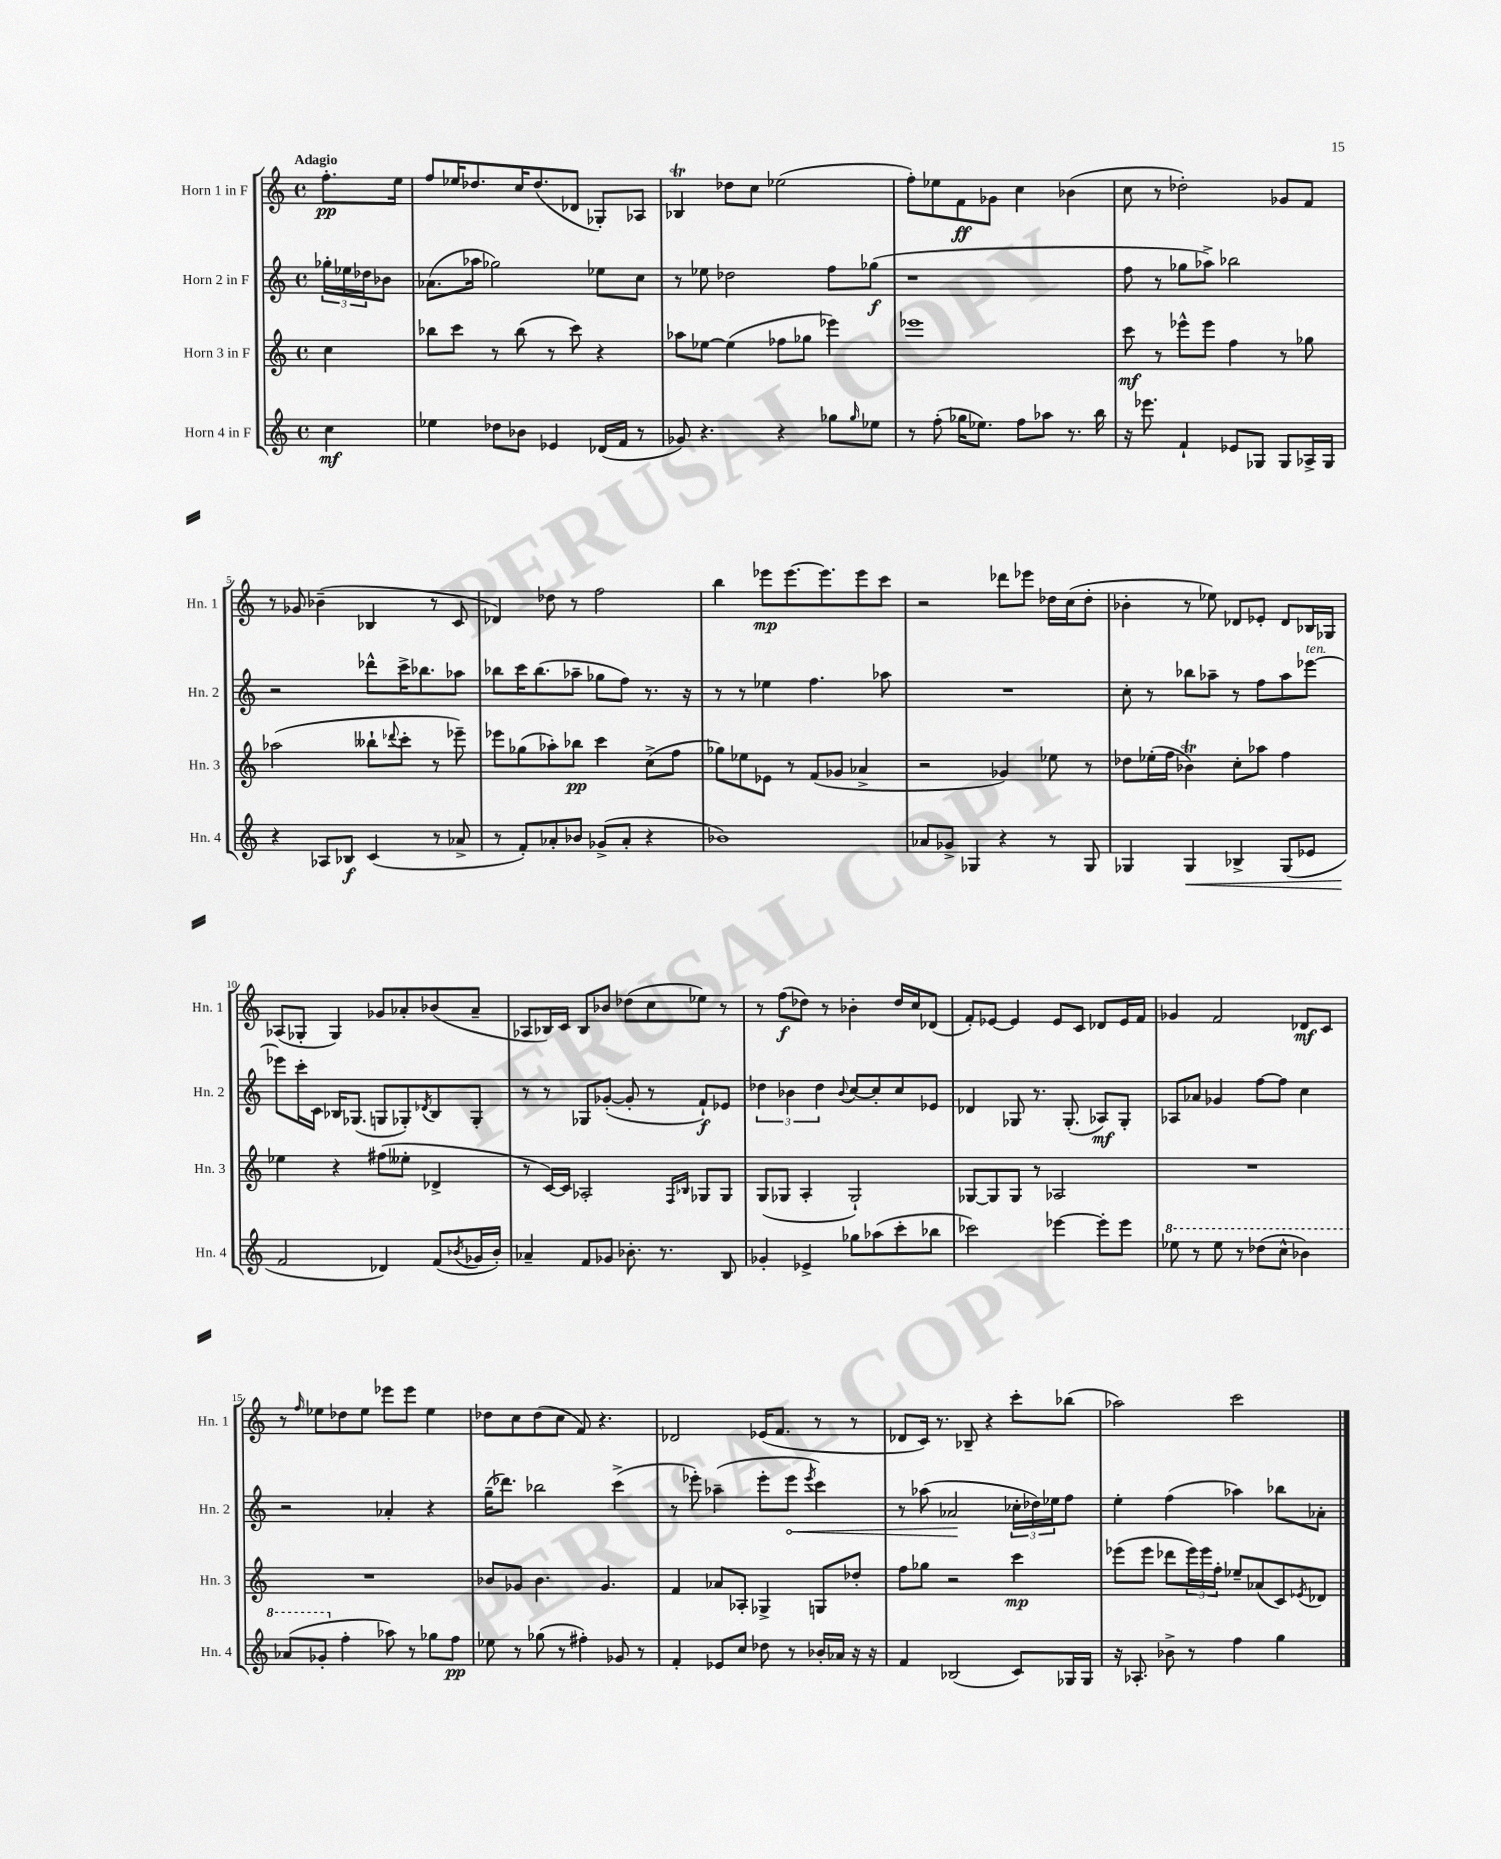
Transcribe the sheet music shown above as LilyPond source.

<<
\new StaffGroup <<
\new Staff = "s0" \with { instrumentName = "Horn 1 in F" shortInstrumentName = "Hn. 1" } {
    \clef treble \key c \major \defaultTimeSignature \time 4/4 \partial 4 \tempo "Adagio"
    f''8.-.\pp e''16 |
    f''8 ees''16 des''8. c''16 des''8.( des'8 ges8-.) aes8 |
    bes4\trill des''8 c''8 ees''2( |
    f''8-.) ees''8 f'8\ff ges'8 c''4 bes'4( |
    c''8 r8 des''2-.) ges'8 f'8 |
    r8 ges'8 bes'4--( bes4 r8 c'8 |
    des'4) des''8 r8 f''2 |
    b''4 ees'''8\mp ees'''8.~ ees'''8. ees'''8 c'''8 |
    r2 des'''8 ees'''8 des''16 c''16( des''8-. |
    bes'4-. r8 ees''8) des'8 ees'8-. des'8 bes16 ges16 |
    aes8( ges8-. ges4) ges'8 aes'8-. bes'8( aes'8-- |
    aes8 bes16) c'16 bes8 bes'8 des''8( c''8 ees''8) r8 |
    r8 f''8\f( des''8) r8 bes'4-. des''16 c''16 des'8( |
    f'8-.) ees'8~ ees'4 ees'8 c'8 des'8 ees'16 f'16 |
    ges'4 f'2 des'8\mf c'8 |
    r8 \grace { f''16 } ees''8 des''8 ees''8 ees'''8 ees'''8 ees''4 |
    des''8 c''8 des''8( c''8 f'8) r4. |
    des'2 ees'16( f'8. r8 r8 |
    des'8 c'16) r8. bes8-- r4 c'''8-. bes''8( |
    aes''2) c'''2 \bar "|." |
}
\new Staff = "s1" \with { instrumentName = "Horn 2 in F" shortInstrumentName = "Hn. 2" } {
    \clef treble \key c \major \defaultTimeSignature \time 4/4 \partial 4
    \tuplet 3/2 { ges''16-. ees''16 des''16 } bes'8 |
    aes'8.( aes''16 ges''2) ees''8 c''8 |
    r8 ees''8 des''2 f''8 ges''8\f( |
    r1 |
    f''8 r8 ges''8 aes''8->) bes''2 |
    r2 des'''8-^ c'''16-> bes''8. aes''8 |
    bes''8 c'''16 bes''8.( aes''8-- ges''8 f''8) r8. r16 |
    r8 r8 ees''4 f''4. aes''8 |
    R1 |
    c''8-. r8 bes''8 aes''8-- r8 f''8 aes''8 ees'''8~^\markup { \italic "ten." } |
    ees'''8 c'''16-. c'16 bes16 ges8.( g8 ges8-.) \acciaccatura { des'8 } bes8 ges8-. |
    r8 r8 ges8 ges'8~-.( ges'8-. r8 f'8-!\f) ees'8 |
    \tuplet 3/2 { des''4 bes'4 des''4 } \appoggiatura { bes'8 } c''8~ c''8-. c''8 ees'8 |
    des'4 ges8 r8. ges8.-.( aes8\mf) ges8-. |
    aes8 aes'8 ges'4 f''8~ f''8 c''4 |
    r2 aes'4-. r4 |
    g''16--( des'''8.) bes''2 c'''4->( |
    r8 ees'''8-.) aes''4--( ees'''8-. \once \override Hairpin.circled-tip = ##t ees'''8\< \acciaccatura { ees'''8 } c'''4) |
    r8 aes''8( aes'2\! \tuplet 3/2 { ces''16-. des''16) ees''16 } f''8 |
    e''4-. f''4( aes''4) bes''8 aes'8-. \bar "|." |
}
\new Staff = "s2" \with { instrumentName = "Horn 3 in F" shortInstrumentName = "Hn. 3" } {
    \clef treble \key c \major \defaultTimeSignature \time 4/4 \partial 4
    c''4 |
    bes''8 c'''8 r8 bes''8( r8 c'''8) r4 |
    aes''8 ees''8~ ees''4( fes''8 ges''8 ees'''4) |
    ees'''1 |
    c'''8\mf r8 ees'''8-^ ees'''8 f''4 r8 ges''8 |
    aes''2( beses''8-! \appoggiatura { des'''8 } c'''8-. r8 ees'''8--) |
    ees'''8 ges''8( aes''8-.) bes''8\pp c'''4 c''8->( f''8 |
    ges''8) ees''8 ees'8 r8 f'8( ges'8 aes'4-> |
    r2 ges'4) ees''8 r8 |
    des''8 ees''16-.( f''16 bes'4\trill) c''8-. aes''8 f''4 |
    ees''4 r4 fis''8( eeses''8-. des'4-> |
    r8 c'16~) c'16 aes2-. \grace { f16 bes16 } ges8 ges8 |
    g8( ges8 a4-. ges2-!) |
    ges8~ ges8 ges8 r8 aes2 |
    R1 |
    R1 |
    bes'8 ges'8 bes'4. ges'4. |
    f'4 aes'8 aes8-. ges4-> g8 des''8-. |
    f''8 ges''8 r2 c'''4\mp |
    ees'''8( ees'''8 des'''8 \tuplet 3/2 { ees'''16) ees'''16 f''16-. } ees''8-- aes'8( c'8) \acciaccatura { ees'8 } des'8 \bar "|." |
}
\new Staff = "s3" \with { instrumentName = "Horn 4 in F" shortInstrumentName = "Hn. 4" } {
    \clef treble \key c \major \defaultTimeSignature \time 4/4 \partial 4
    c''4\mf |
    ees''4 des''8 bes'8 ees'4 des'16( f'16 r8 |
    ges'8) r4. r4 ges''8 \grace { ges''16 } ees''8 |
    r8 f''8-.( ges''16 ees''8.) f''8 aes''8 r8. b''16 |
    r16 ees'''8. f'4-! ees'8 ges8 ges8 aes16-> ges16 |
    r4 aes8 bes8\f c'4( r8 aes'8-> |
    r8 f'8-.) aes'8-. bes'8 ges'8->( aes'8-. r4 |
    bes'1) |
    aes'8 ges'8-> ges4 r4 r8 ges8 |
    ges4 ges4\< bes4-> ges8( ees'8 |
    f'2\! des'4) f'8( \acciaccatura { bes'8 } ges'16 bes'16-.) |
    aes'4-- f'8 ges'8 bes'8.-. r8. b8 |
    ges'4-. ees'4-> ges''8 aes''8( c'''8-. bes''8 |
    ces'''2) ees'''4~ ees'''8-. ees'''8 |
    \ottava #1 ees'''8 r8 ees'''8 r8 des'''8( c'''8-^ bes''4) |
    aes''8( ges''8-. \ottava #0 f''4-. aes''!8) r8 ges''!8 f''8\pp |
    ees''8 r8 ges''8( r8 fis''4-.) ges'8 r8 |
    f'4-. ees'8 c''8 des''8 r8 bes'16-. aes'16 r16 r16 |
    f'4 bes2( c'8) ges16 ges16 |
    r16 aes8.-. bes'8-> r8 f''4 g''4 \bar "|." |
}
>>
>>
